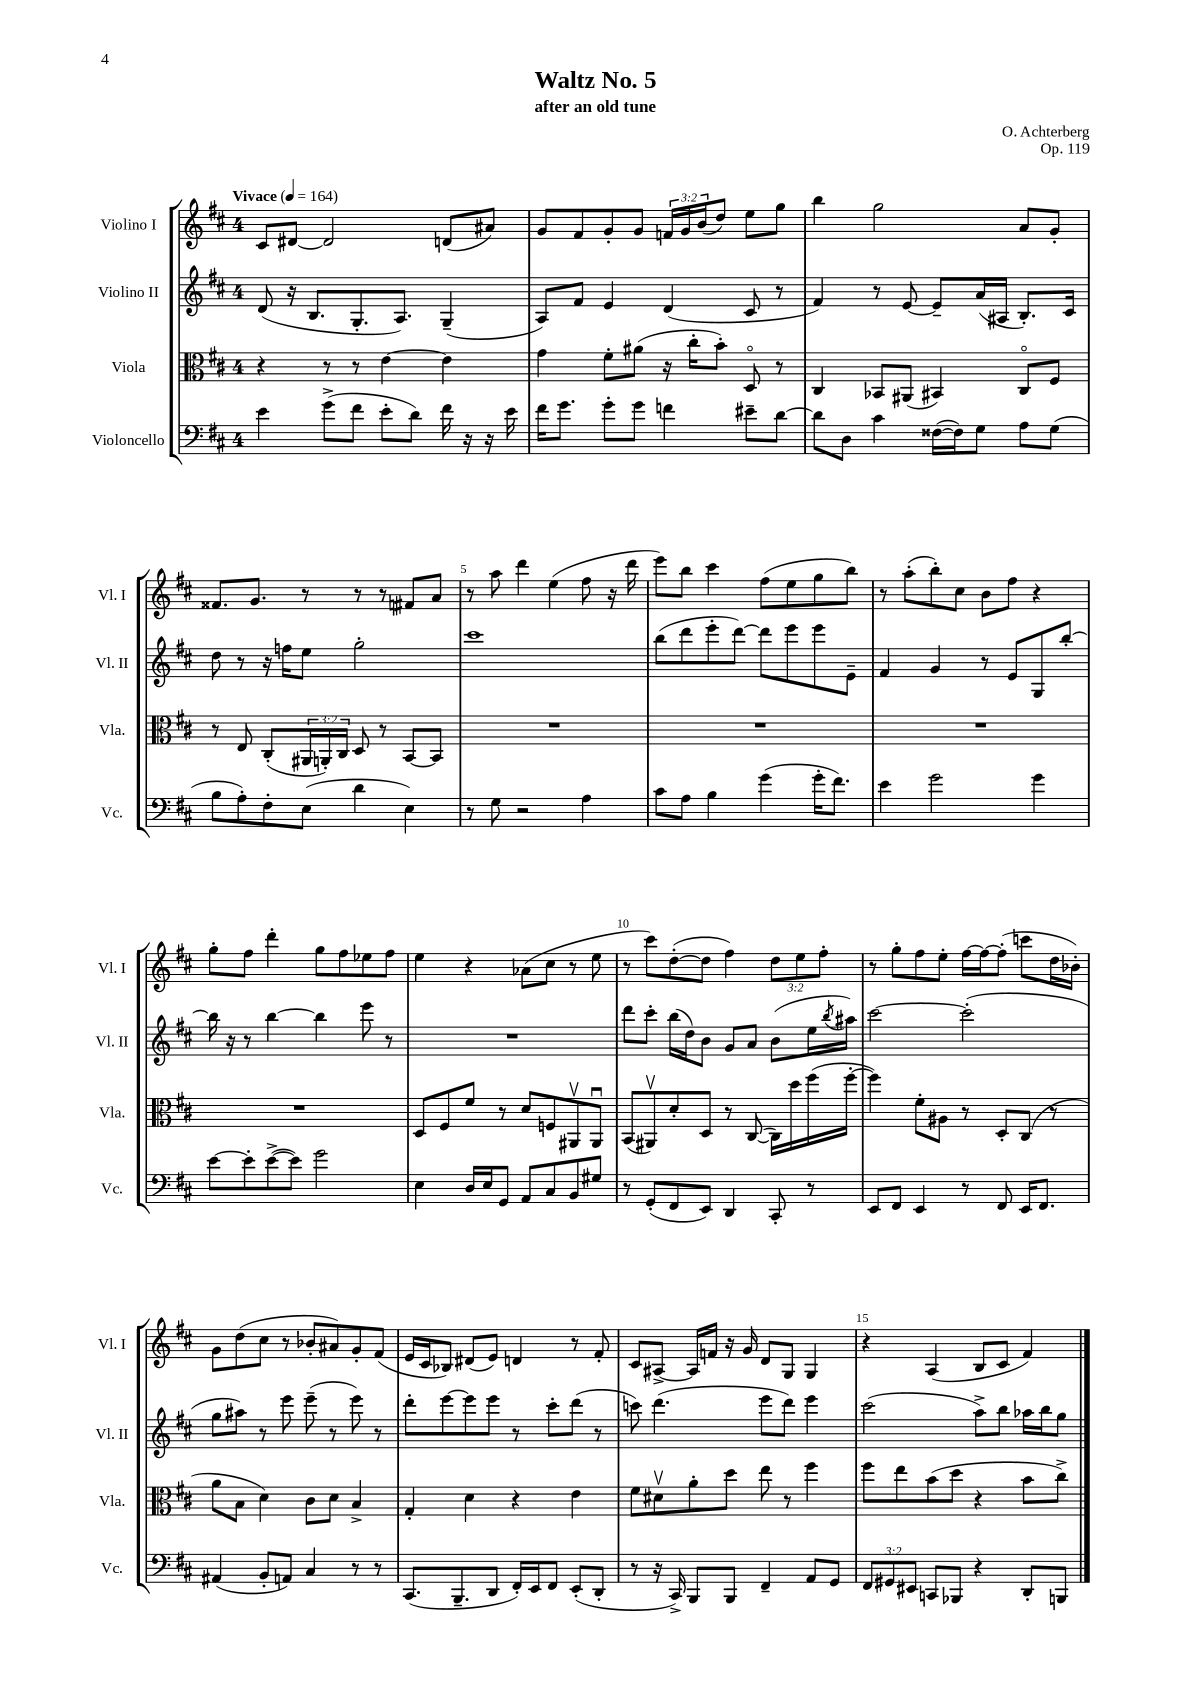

**kern	**kern	**kern	**kern
*part4	*part3	*part2	*part1
*staff4	*staff3	*staff2	*staff1
*I"Violoncello	*I"Viola	*I"Violino II	*I"Violino I
*I'Vc.	*I'Vla.	*I'Vl. II	*I'Vl. I
*clefF4	*clefC3	*clefG2	*clefG2
*k[f#c#]	*k[f#c#]	*k[f#c#]	*k[f#c#]
*M4/4	*M4/4	*M4/4	*M4/4
*MM164	*MM164	*MM164	*MM164
=1	=1	=1	=1
!	!	!	!LO:TX:a:B:t=Vivace
4e\	4r	(8d/	8c#/L
.	.	16r	[8d#X/J
.	.	8.B/L	.
(8g^\L	8r	.	2d#/]
8f#\J	8r	8.G'/	.
8e'\L	[4e\	.	.
.	.	8.A/J)	.
8d\J)	.	.	.
16f#\	4e\]	(4G~/	(8dn/L
16r	.	.	.
16r	.	.	8a#X/J)
16e\	.	.	.
=2	=2	=2	=2
16f#\KL	4g\	8A/L)	8g/L
8.g\J	.	.	.
.	.	8f#/J	8f#/
8g'\L	8f#'\L	4e/	8g'/
8g\J	(8a#X\J	.	8g/J
4fn\	16r	(4d/	24fn/LL
.	.	.	24g/
.	16cc#'\KL	.	.
.	.	.	(24b/J
.	8b'\J)	.	8dd/J)
8e#X~\L	8D/	8c#/	8ee\L
[8d\J	8r	8r	8gg\J
=3	=3	=3	=3
8d\L]	4C#/	4f#/)	4bb\
8D\J	.	.	.
4c#\	8BB-X/L	8r	2gg\
.	(8AA#X/J	[8e/	.
([16F##X\LL	4BB#X/)	8e~/L]	.
16F##\J])	.	.	.
8G\J	.	(16a/L	.
.	.	16A#X/JJ	.
8A\L	8C#/L	8.B'/L)	8a/L
(8G\J	8F#/J	.	8g'/J
.	.	16c#/Jk	.
!!LO:LB:g=z
=4	=4	=4	=4
8B\L	8r	8dd\	8.f##X/L
8A'\)	8E/	8r	.
.	.	.	8.g/J
8F#'\	(8C#'/L	16r	.
.	.	16ffn\KL	.
(8E\J	24AA#X/L	8ee\J	8r
.	24AAn'/)	.	.
.	24C#/JJ	.	.
4d\	8D/	2gg'\	8r
.	8r	.	8r
4E\)	[8BB/L	.	8f#X/L
.	8BB/J]	.	8a/J
=5	=5	=5	=5
8r	1r	1ccc#	8r
8G\	.	.	8aa\
2r	.	.	4ddd\
.	.	.	(4ee\
4A\	.	.	8ff#\
.	.	.	16r
.	.	.	16ddd\
=6	=6	=6	=6
8c#\L	1r	(8bb\L	8eee\L)
8A\J	.	8ddd\	8bb\J
4B\	.	8eee'\	4ccc#\
.	.	[8ddd\J)	.
(4g\	.	8ddd\L]	(8ff#\L
.	.	8eee\	8ee\
16g'\KL	.	8eee\	8gg\
8.f#\J)	.	.	.
.	.	8e~\J	8bb\J)
=7	=7	=7	=7
4e\	1r	4f#/	8r
.	.	.	(8aa'\L
2g\	.	4g/	8bb'\)
.	.	.	8cc#\J
.	.	8r	8b\L
.	.	8e/L	8ff#\J
4g\	.	8G/	4r
.	.	[8bb'/J	.
!!LO:LB:g=z
=8	=8	=8	=8
[8e\L	1r	16bb\]	8gg'\L
.	.	16r	.
8e'\]	.	8r	8ff#\J
([8e^\	.	[4bb\	4ddd'\
8e\J])	.	.	.
2g\	.	4bb\]	8gg\L
.	.	.	8ff#\
.	.	8eee\	8ee-X\
.	.	8r	8ff#\J
=9	=9	=9	=9
4E\	8D/L	1r	4ee\
.	8F#/	.	.
16D/LL	8f#/J	.	4r
16E/J	.	.	.
8GG/J	8r	.	.
8AA/L	8d/L	.	(8a-X\L
8C#/	8Fn/	.	8cc#\J
8BB/	8AA#Xv/	.	8r
8G#X/J	8AA#u/J	.	8ee\
=10	=10	=10	=10
8r	(8BB/L	8ddd\L	8r
(8GG'/L	8AA#Xv/)	8ccc#'\J	8ccc#\L)
8FF#/	8d'/	(16bb\LL	([8dd'\
.	.	16dd\J)	.
8EE/J)	8D/J	8b\J	8dd\J]
4DD/	8r	8g/L	4ff#\)
.	([8C#/	8a/J	.
8CC#'/	16C#\LL])	(8b\L	12dd\L
.	16dd\	.	.
.	.	.	12ee\
8r	(16ff#\	16ee\L	.
.	.	.	12ff#'\J
.	.	8qbb/	.
.	[16ff#'\JJ	16aa#X\JJ)	.
=11	=11	=11	=11
8EE/L	4ff#\])	[2ccc#\	8r
8FF#/J	.	.	8gg'\L
4EE/	8f#'\L	.	8ff#\
.	8A#X\J	.	8ee'\J
8r	8r	(2ccc#'\]	[16ff#\LL
.	.	.	16ff#\J_
8FF#/	8D'/L	.	(8ff#'\J]
16EE/KL	(8C#/J	.	8cccn\L
8.FF#/J	.	.	.
.	8r	.	16dd\L
.	.	.	16b-X'\JJ)
!!LO:LB:g=z
=12	=12	=12	=12
(4AA#X/	8a\L	8gg\L	8g\L
.	8B\J	8aa#X\J)	(8dd\
8BB'/L	4d\)	8r	8cc#\J
8AAn/J)	.	8eee\	8r
4C#/	8c#\L	(8eee~\	8b-X'/L
.	8d\J	8r	8a#X/)
8r	4B^/	8eee\)	8g'/
8r	.	8r	(8f#/J
=13	=13	=13	=13
(8.CC#/L	4G'/	8ddd'\L	16e/LL
.	.	.	16c#/J
.	.	[8eee\	8B-X/J)
8.BBB~/	.	.	.
.	4d\	8eee\]	(8d#X/L
8DD/J	.	8eee\J	8e/J)
16FF#'/LL)	4r	8r	4dn/
16EE/J	.	.	.
8FF#/J	.	8ccc#'\L	.
(8EE'/L	4e\	(8ddd\J	8r
8DD'/J	.	8r	8f#'/
=14	=14	=14	=14
8r	8f#\L	8cccn\)	8c#/L
16r	8d#Xv\	(4.ddd\	[8A#X^/J
16CC#^/)	.	.	.
8BBB/L	8a'\	.	16A#/LL]
.	.	.	16fn/JJ
8BBB/J	8dd\J	.	16r
.	.	.	16g/
4FF#~/	8ee\	8eee\L	8d/L
.	8r	8ddd\J)	8G/J
8AA/L	4ff#\	4eee\	4G/
8GG/J	.	.	.
=15	=15	=15	=15
12FF#/L	8ff#\L	(2ccc#\	4r
12GG#X/	.	.	.
.	8ee\	.	.
12EE#X/J	.	.	.
8CCn/L	(8b\	.	(4A/
8BBB-X/J	8dd\J	.	.
4r	4r	8aa^\L)	8B/L
.	.	8bb\J	8c#/J
8DD'/L	8b\L	16aa-X\LL	4f#/)
.	.	16bb\J	.
8BBBn/J	8cc#^\J)	8gg\J	.
==	==	==	==
*-	*-	*-	*-
